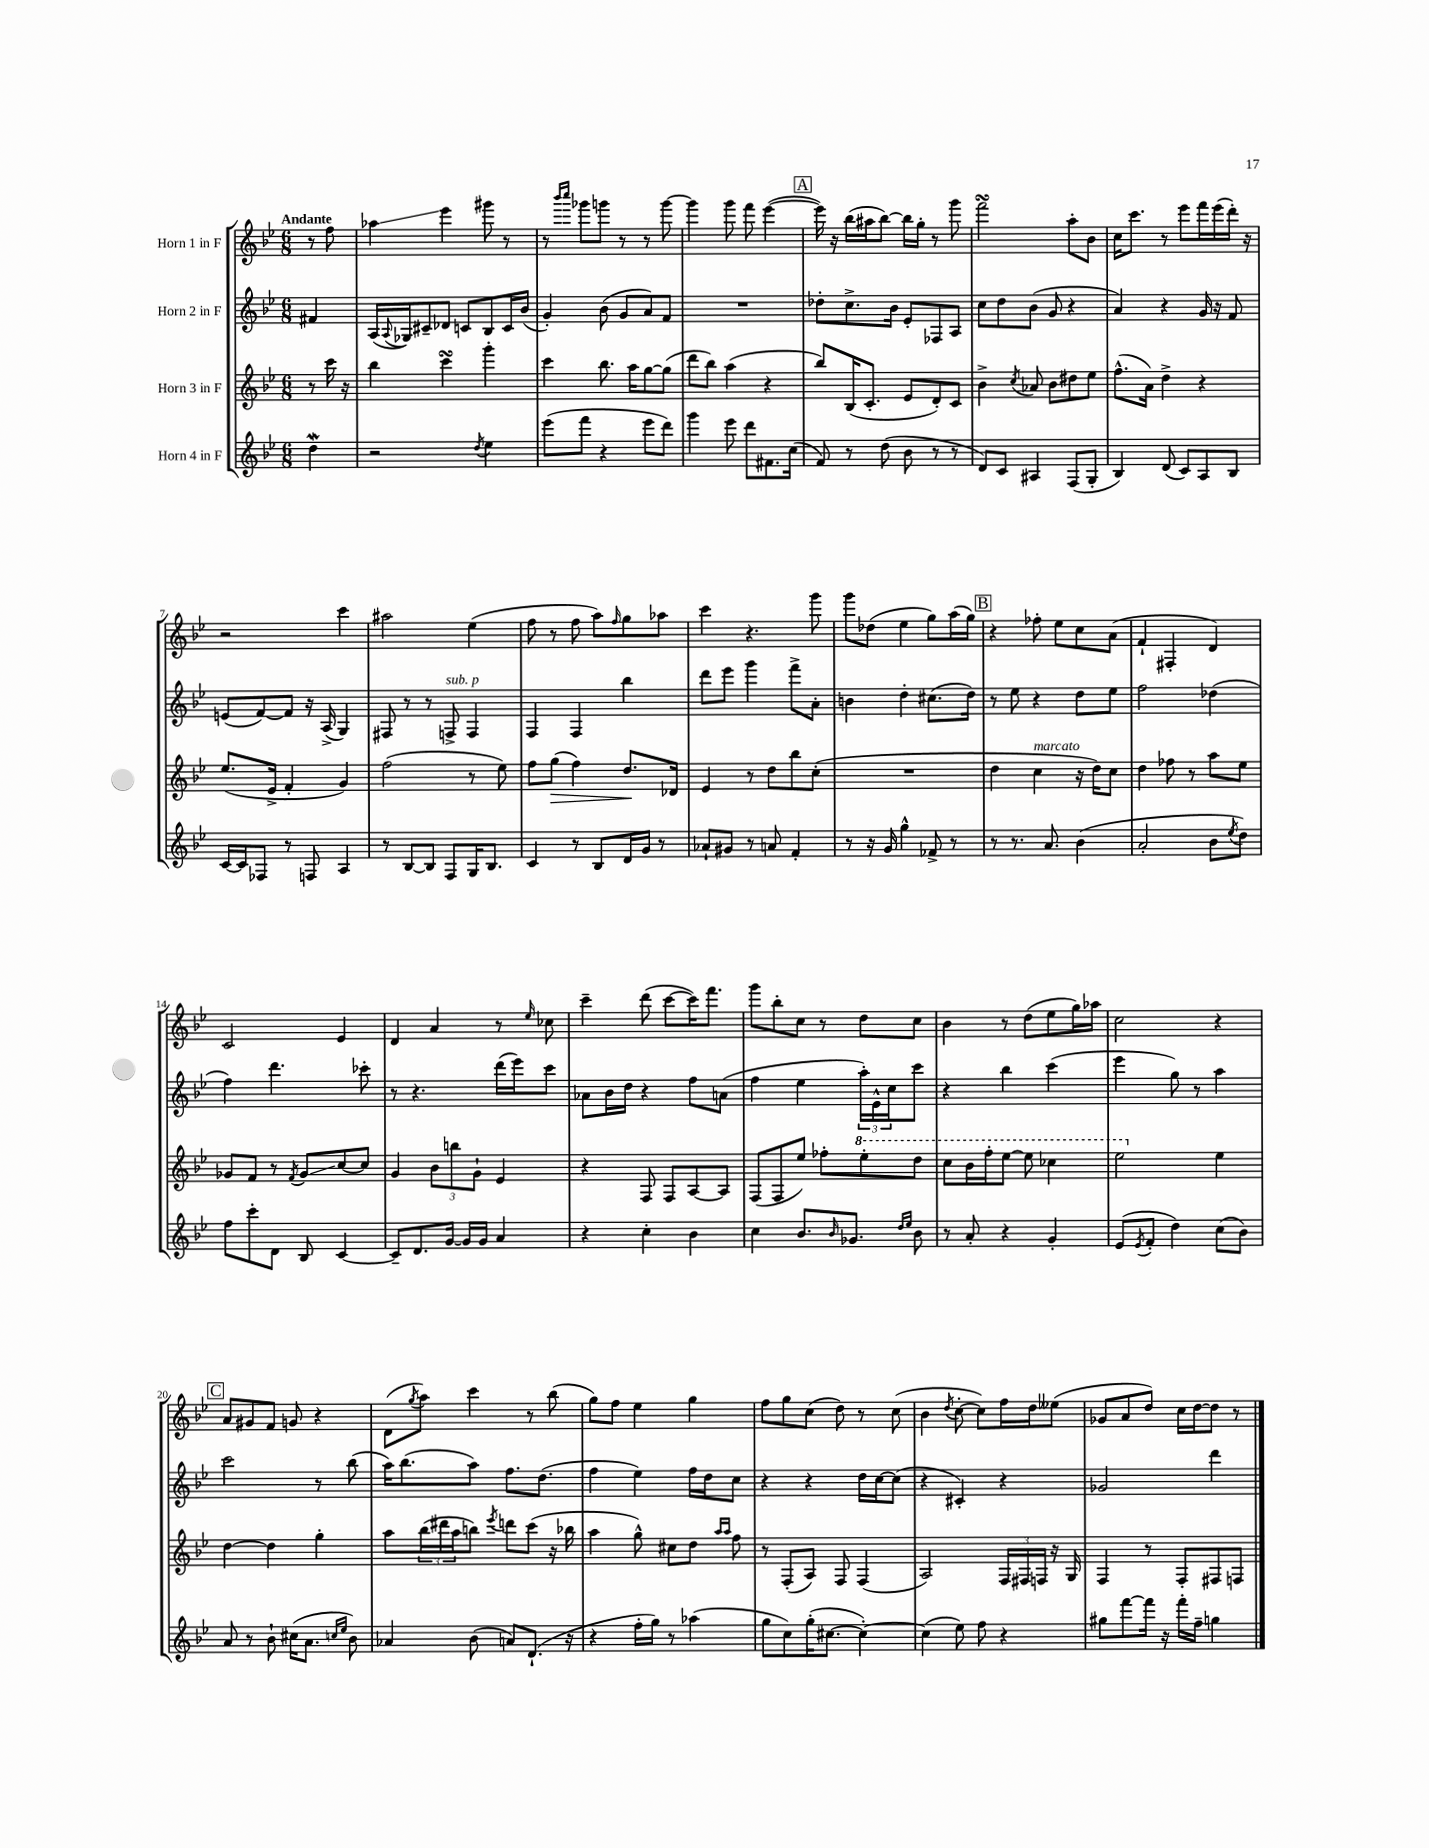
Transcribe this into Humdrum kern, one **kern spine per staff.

**kern	**kern	**kern	**kern
*staff4	*staff3	*staff2	*staff1
*clefG2	*clefG2	*clefG2	*clefG2
*k[b-e-]	*k[b-e-]	*k[b-e-]	*k[b-e-]
*M6/8	*M6/8	*M6/8	*M6/8
4dd	8r	4f#	8r
.	16ccc	.	8ff
.	16r	.	.
=	=	=	=
2r	4bb-	(16A	4aa-
.	.	8qqA	.
.	.	16G-)	.
.	.	8c#~	.
.	4ccc	8d-	4eee-
.	.	8c	.
8qdd	.	.	.
4ee-	4ggg'	8B-	8ggg#
.	.	16c	8r
.	.	(16b-	.
=	=	=	=
(8eee-	4ccc	4g')	8r
.	.	.	16qqbbb-
.	.	.	16qqcccc
8fff	.	.	8ggg-
4r	8.bb-	(8b-	8ggg
.	.	8g	8r
.	16aa	.	.
8eee-	[8gg	8a)	8r
8ddd)	(8gg]	8f	[8ggg
=	=	=	=
4ggg	8ddd	2.r	4ggg]
.	8bb-)	.	.
8eee-	(4aa	.	8ggg
8ddd	.	.	8fff
8.f#	4r	.	([4eee-
(16cc	.	.	.
=	=	=	=
8f)	8bb-)	8dd-'	16eee-])
.	.	.	16r
8r	(16B-	8.cc^	(16bb-
.	8.c'	.	16aa#
(8dd	.	.	[8bb-)
.	.	16b-	.
8b-	8e-	8e-'	16bb-]
.	.	.	16gg'
8r	8d')	8F-	8r
8r	8c	8A	8ggg
=	=	=	=
8d)	4b-^	8cc	2fff
8c	.	8dd	.
.	8qcc	.	.
4A#	8a-	(8b-	.
.	8b-	8g	.
(8F	8dd#	4r	8aa'
8G'	8ee-	.	8b-
=	=	=	=
4B-)	(8.ff^^	4a)	16cc
.	.	.	8.ccc
.	16a)	.	.
(8d	4dd^	4r	8r
8c)	.	.	8eee-
8A	4r	16g	16fff
.	.	16r	(16eee-
8B-	.	8f	16ddd')
.	.	.	16r
=	=	=	=
[16c	(8.ee-	(8e	2r
16c]	.	.	.
8F-	.	[8f)	.
.	16e-^	.	.
8r	4f'	8f]	.
8F	.	16r	.
.	.	(16A^	.
4A	4g)	4G)	4ccc
=	=	=	=
8r	(2ff	8F#	2aa#
[8B-	.	8r	.
8B-]	.	8r	.
8F	.	8F^	.
16G	8r	4F	(4ee-
8.B-	.	.	.
.	8ee-)	.	.
=	=	=	=
4c	8ff	4F	8ff
.	(8gg	.	8r
8r	4ff)	4F	8ff
8B-	.	.	8aa)
.	.	.	16qqff
16d	8.dd	4bb-	8gg
16g	.	.	.
8r	.	.	8aa-
.	16d-	.	.
=	=	=	=
8a-`	4e-	8ddd	4ccc
8g#	.	8eee-	.
8r	8r	4ggg	4.r
8a	8dd	.	.
4f'	8bb-	8fff^	.
.	(8cc'	8a'	8ggg
=	=	=	=
8r	2.r	4b	8ggg
16r	.	.	(8dd-
16g	.	.	.
4gg^^	.	4dd'	4ee-
8f-^	.	(8.cc#	8gg)
8r	.	.	(16aa
.	.	16dd)	16gg)
=	=	=	=
8r	4dd	8r	4r
8.r	.	8ee-	.
.	4cc	4r	8ff-'
8.a	.	.	.
.	.	.	8ee-
(4b-	16r	8dd	8cc
.	16dd)	.	.
.	8cc	8ee-	(8a
=	=	=	=
2a'	4dd	2ff	4f`
.	8ff-	.	4F#'
.	8r	.	.
8b-	8aa	(4dd-	4d)
8qee-	.	.	.
8dd)	8ee-	.	.
=	=	=	=
8ff	8g-	4ff)	2c
8ccc'	8f	.	.
8d	8r	4.ddd	.
.	8qf	.	.
8B-	8g-	.	.
[4c	[8cc	.	4e-
.	8cc]	8ccc-'	.
=	=	=	=
8c~]	4g	8r	4d
8.d	.	4.r	.
.	12b-	.	4a
[16g	.	.	.
.	12bb	.	.
16g]	.	.	.
.	12g`	.	.
16g	.	.	.
4a	4e-	(16ddd	8r
.	.	16eee-)	.
.	.	.	16qqee-
.	.	8ccc	8cc-
=	=	=	=
4r	4r	8a-	4ccc~
.	.	16b-	.
.	.	16dd	.
4cc'	8F	4r	(8ddd
.	8F	.	[8ccc
4b-	[8A	8ff	16ccc])
.	.	.	8.fff
.	8A]	(8a	.
=	=	=	=
4cc	(8F	4ff	8ggg
.	8F	.	8bb-'
8.b-	8ee-)	4ee-	8cc
.	8ff-'	.	8r
16qqb-	.	.	.
8.g-	.	.	.
.	8eee-'	24aa')	8dd
.	.	24e-^^	.
.	.	24cc	.
16qqdd	.	.	.
16qqee-	.	.	.
8b-	8ddd	8ccc	8cc
=	=	=	=
8r	8ccc	4r	4b-
8a'	16bb-	.	.
.	16fff'	.	.
4r	[8eee-	4bb-	8r
.	8eee-]	.	(8dd
4g'	4ccc-	(4ccc	8ee-
.	.	.	16gg)
.	.	.	16aa-
=	=	=	=
(8e-	2eee-	4eee-	2cc
8qe-	.	.	.
8f'	.	.	.
4dd)	.	8gg)	.
.	.	8r	.
(8cc	4ee-	4aa	4r
8b-)	.	.	.
=	=	=	=
8a	[4dd	2ccc	8a
8r	.	.	8g#
8b-`	4dd]	.	8f
(16cc#	.	.	8g
8.a	.	.	.
.	4gg'	8r	4r
16qqcc	.	.	.
16qqee-	.	.	.
8b-)	.	(8bb-	.
=	=	=	=
4a-	8aa	16aa)	(8d
.	.	(8.bb-	.
.	.	.	8qgg
.	(24bb-	.	8aa)
.	24ddd#	.	.
.	24aa	.	.
(8b-	8bb)	8aa)	4ccc
.	8qeee-	.	.
8a)	8ddd	8.ff	.
(8.d`	(8ccc	.	8r
.	.	(8.dd	.
.	16r	.	(8bb-
16r	16bb-	.	.
=	=	=	=
4r	4aa	4ff	8gg)
.	.	.	8ff
16ff'	8gg^^)	4ee-)	4ee-
16gg)	.	.	.
8r	8cc#	.	.
(4aa-	8dd	16ff	4gg
.	.	16dd	.
.	16qqaa	.	.
.	16qqaa	.	.
.	8ff	8cc	.
=	=	=	=
8gg	8r	4r	8ff
8cc)	(8F'	.	8gg
(16gg'	8A)	4r	(8cc
[8.cc#	.	.	.
.	8F	.	8dd)
4cc#'_)	(4F	16dd	8r
.	.	[16cc	.
.	.	(8cc]	(8cc
=	=	=	=
(4cc#]	2A)	4r	4b-
.	.	.	8qdd
8ee-)	.	4c#')	[8cc'
8ff	.	.	8cc])
4r	24F	4r	16ff
.	24F#	.	.
.	.	.	16dd
.	24F	.	.
.	16r	.	(8ee--
.	16G	.	.
=	=	=	=
8gg#	4F	2g-	8g-
[8fff	.	.	8a
16fff]	8r	.	8dd)
16r	.	.	.
16fff'	8F'	.	16cc
16ff~	.	.	[16dd
4gg	8F#	4ddd	8dd]
.	8F	.	8r
==	==	==	==
*-	*-	*-	*-
